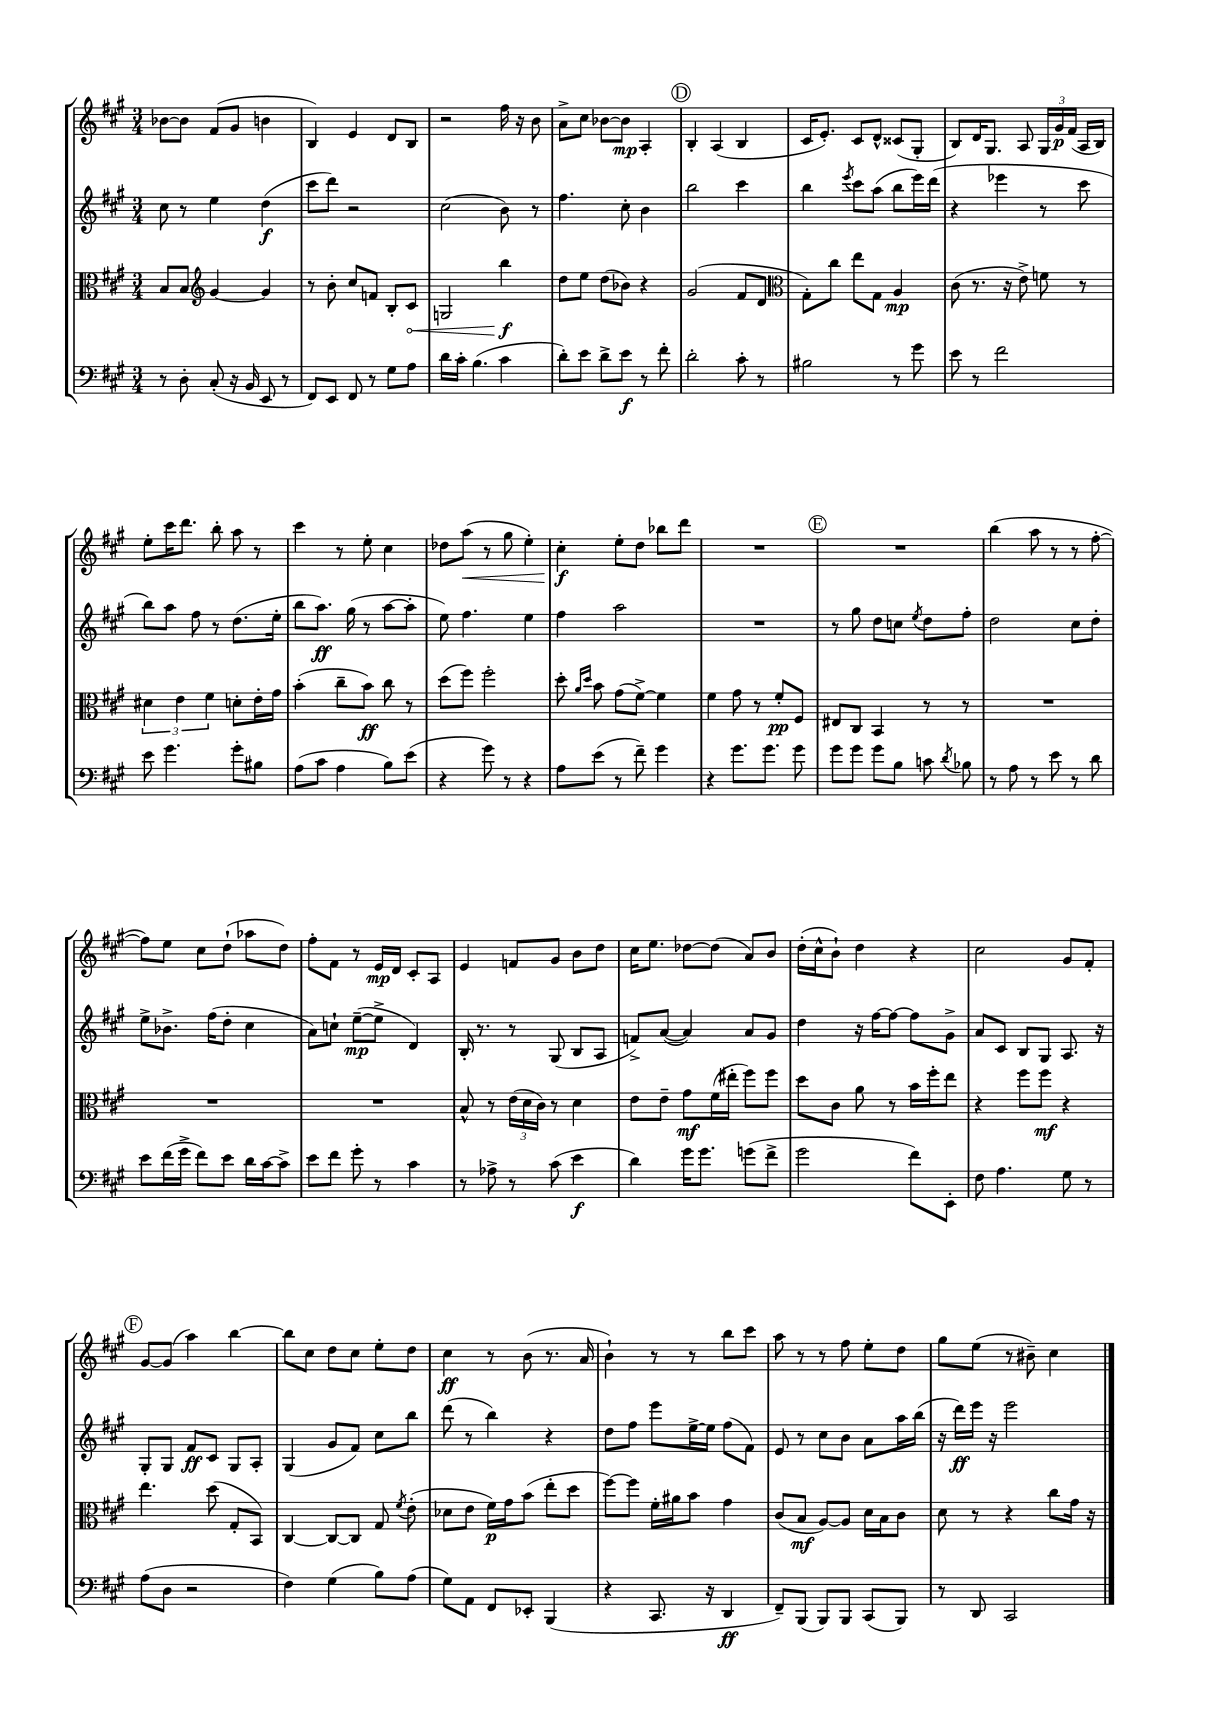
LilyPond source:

<<
\new StaffGroup <<
\new Staff = "s0" {
    \clef treble \key a \major \numericTimeSignature \time 3/4
    \autoBeamOff bes'8[~ bes'8] fis'8[( gis'8] b'4 |
    b4) e'4 d'8[ b8] |
    r2 fis''16 r16 b'8 |
    a'8[-> cis''8] bes'8[~ bes'8]\mp a4-. |
    \mark \markup { \circle "D" } b4-. a4( b4 |
    cis'16[ e'8.]-.) cis'8[ d'8]-^ cisis'8[( gis8]-. |
    b8[) d'16 gis8.] a8 \tuplet 3/2 { gis16[ gis'16\p fis'16]( } a16[ b16]) |
    e''8[-. cis'''16 d'''8.] b''8-. a''8 r8 |
    cis'''4 r8 e''8-. cis''4 |
    des''8[ a''8]\<( r8 gis''8 e''4-.) |
    cis''4-.\f\! e''8[-. d''8] bes''8[ d'''8] |
    R2. |
    \mark \markup { \circle "E" } R2. |
    b''4( a''8 r8 r8 fis''8~-. |
    fis''8[) e''8] cis''8[ d''8]-!( aes''8[ d''8]) |
    fis''8[-. fis'8] r8 e'16[\mp d'16] cis'8[-. a8] |
    e'4 f'8[ gis'8] b'8[ d''8] |
    cis''16[ e''8.] des''8[~ des''8]( a'8[) b'8] |
    d''16[-.( cis''16-^ b'8]-!) d''4 r4 |
    cis''2 gis'8[ fis'8]-. |
    \mark \markup { \circle "F" } gis'8[~ gis'8]( a''4) b''4~ |
    b''8[ cis''8] d''8[ cis''8] e''8[-. d''8] |
    cis''4\ff r8 b'8( r8. a'16 |
    b'4-!) r8 r8 b''8[ cis'''8] |
    a''8 r8 r8 fis''8 e''8[-. d''8] |
    gis''8[ e''8]( r8 bis'8--) cis''4 \bar "|." |
}
\new Staff = "s1" {
    \clef treble \key a \major \numericTimeSignature \time 3/4
    \autoBeamOff cis''8 r8 e''4 d''4\f( |
    cis'''8[ d'''8]) r2 |
    cis''2( b'8) r8 |
    fis''4. cis''8-. b'4 |
    \mark \markup { \circle "D" } b''2 cis'''4 |
    b''4 \acciaccatura { e'''8 } cis'''8[ a''8]( b''8[ e'''16) d'''16]( |
    r4 ees'''4 r8 cis'''8 |
    b''8[) a''8] fis''8 r8 d''8.[( e''16]-. |
    b''8[ a''8.]\ff) gis''16( r8 a''8[~ a''8]-. |
    e''8) fis''4. e''4 |
    fis''4 a''2 |
    R2. |
    \mark \markup { \circle "E" } r8 gis''8 d''8[ c''8] \acciaccatura { e''8 } d''8[ fis''8]-. |
    d''2 cis''8[ d''8]-. |
    e''8[-> bes'8.]-> fis''16[( d''8]-. cis''4 |
    a'8[) c''8]-! e''8[~--\mp( e''8]-> d'4) |
    b16-. r8. r8 gis8( b8[ a8] |
    f'8[->) a'8]~( a'4) a'8[ gis'8] |
    d''4 r16 fis''16[~ fis''8]~ fis''8[ gis'8]-> |
    a'8[ cis'8] b8[ gis8] a8. r16 |
    \mark \markup { \circle "F" } gis8[-. gis8] fis'8[\ff cis'8] gis8[ a8]-. |
    gis4( gis'8[ fis'8]) cis''8[ b''8] |
    d'''8( r8 b''4) r4 |
    d''8[ fis''8] e'''8[ e''16~-> e''16] fis''8[( fis'8]) |
    e'8 r8 cis''8[ b'8] a'8[ a''16 b''16]( |
    r16 d'''16[\ff) e'''16] r16 e'''2 \bar "|." |
}
\new Staff = "s2" {
    \clef alto \key a \major \numericTimeSignature \time 3/4
    \autoBeamOff b8[ b8] \clef treble gis'4~ gis'4 |
    r8 b'8-. cis''8[ f'8] b8[-. \once \override Hairpin.circled-tip = ##t cis'8]\< |
    g2 b''4\f\! |
    d''8[ e''8] d''8[( bes'8]) r4 |
    \mark \markup { \circle "D" } gis'2( fis'8[ d'8] |
    \clef alto gis8[-.) cis''8] e''8[ gis8] a4\mp |
    cis'8( r8. r16 e'8->) f'8 r8 |
    \tuplet 3/2 { dis'4 e'4 fis'4 } d'8[-. e'16-. gis'16] |
    b'4-.( cis''8[-- b'8]\ff) cis''8 r8 |
    d''8[( fis''8]) fis''2-. |
    d''8-. \grace { a'16[ d''16] } b'8 gis'8[( fis'8]~->) fis'4 |
    fis'4 gis'8 r8 fis'8[-.\pp fis8] |
    \mark \markup { \circle "E" } eis8[ cis8] b,4 r8 r8 |
    R2. |
    R2. |
    R2. |
    b8-^ r8 \tuplet 3/2 { e'16[( d'16 cis'16]) } r8 d'4 |
    e'8[ e'8]-- gis'8[\mf fis'16( eis''16]-. fis''8[) fis''8] |
    d''8[ cis'8] a'8 r8 b'16[ fis''16-. e''8] |
    r4 fis''8[ fis''8]\mf r4 |
    \mark \markup { \circle "F" } e''4. d''8( gis8[-. b,8]) |
    cis4~ cis8[~ cis8] gis8 \acciaccatura { fis'8 } e'8-.( |
    des'8[ e'8] fis'16[\p) gis'16 b'8]( e''8[-. d''8] |
    fis''8[~) fis''8] fis'16[-. ais'16 b'8] gis'4 |
    cis'8[( b8]\mf a8[~) a8] d'16[ b16 cis'8] |
    d'8 r8 r4 cis''8[ gis'16] r16 \bar "|." |
}
\new Staff = "s3" {
    \clef bass \key a \major \numericTimeSignature \time 3/4
    \autoBeamOff r8 d8-. cis8-.( r16 b,16 e,8 r8 |
    fis,8[) e,8] fis,8 r8 gis8[ a8] |
    d'16[ cis'16]-. b4.( cis'4 |
    d'8[-.) e'8] d'8[-> e'8]\f r8 fis'8-. |
    \mark \markup { \circle "D" } d'2-. cis'8-. r8 |
    bis2 r8 gis'8 |
    e'8 r8 fis'2 |
    e'8 gis'4. gis'8[-. bis8] |
    a8[( cis'8] a4 b8[) e'8]( |
    r4 gis'8) r8 r4 |
    a8[ e'8]( r8 fis'8--) gis'4 |
    r4 gis'8.[ gis'8.] gis'8 |
    \mark \markup { \circle "E" } gis'8[ gis'8] gis'8[ b8] c'8 \acciaccatura { d'8 } bes8 |
    r8 a8 r8 e'8 r8 d'8 |
    e'8[ fis'16( gis'16]-> fis'8[) e'8] d'16[ cis'16~ cis'8]-> |
    e'8[ fis'8] gis'8-. r8 cis'4 |
    r8 aes8-> r8 cis'8( e'4\f |
    d'4) gis'16[ gis'8.] g'8[( fis'8]-> |
    gis'2 fis'8[) e,8]-. |
    fis8 a4. gis8 r8 |
    \mark \markup { \circle "F" } a8[( d8] r2 |
    fis4) gis4( b8[) a8]( |
    gis8[) a,8] fis,8[ ees,8]-. b,,4( |
    r4 cis,8. r16 d,4\ff |
    fis,8[--) b,,8]( b,,8[) b,,8] cis,8[( b,,8]) |
    r8 d,8 cis,2 \bar "|." |
}
>>
>>
\layout { \context { \Score \remove "Bar_number_engraver" } }
